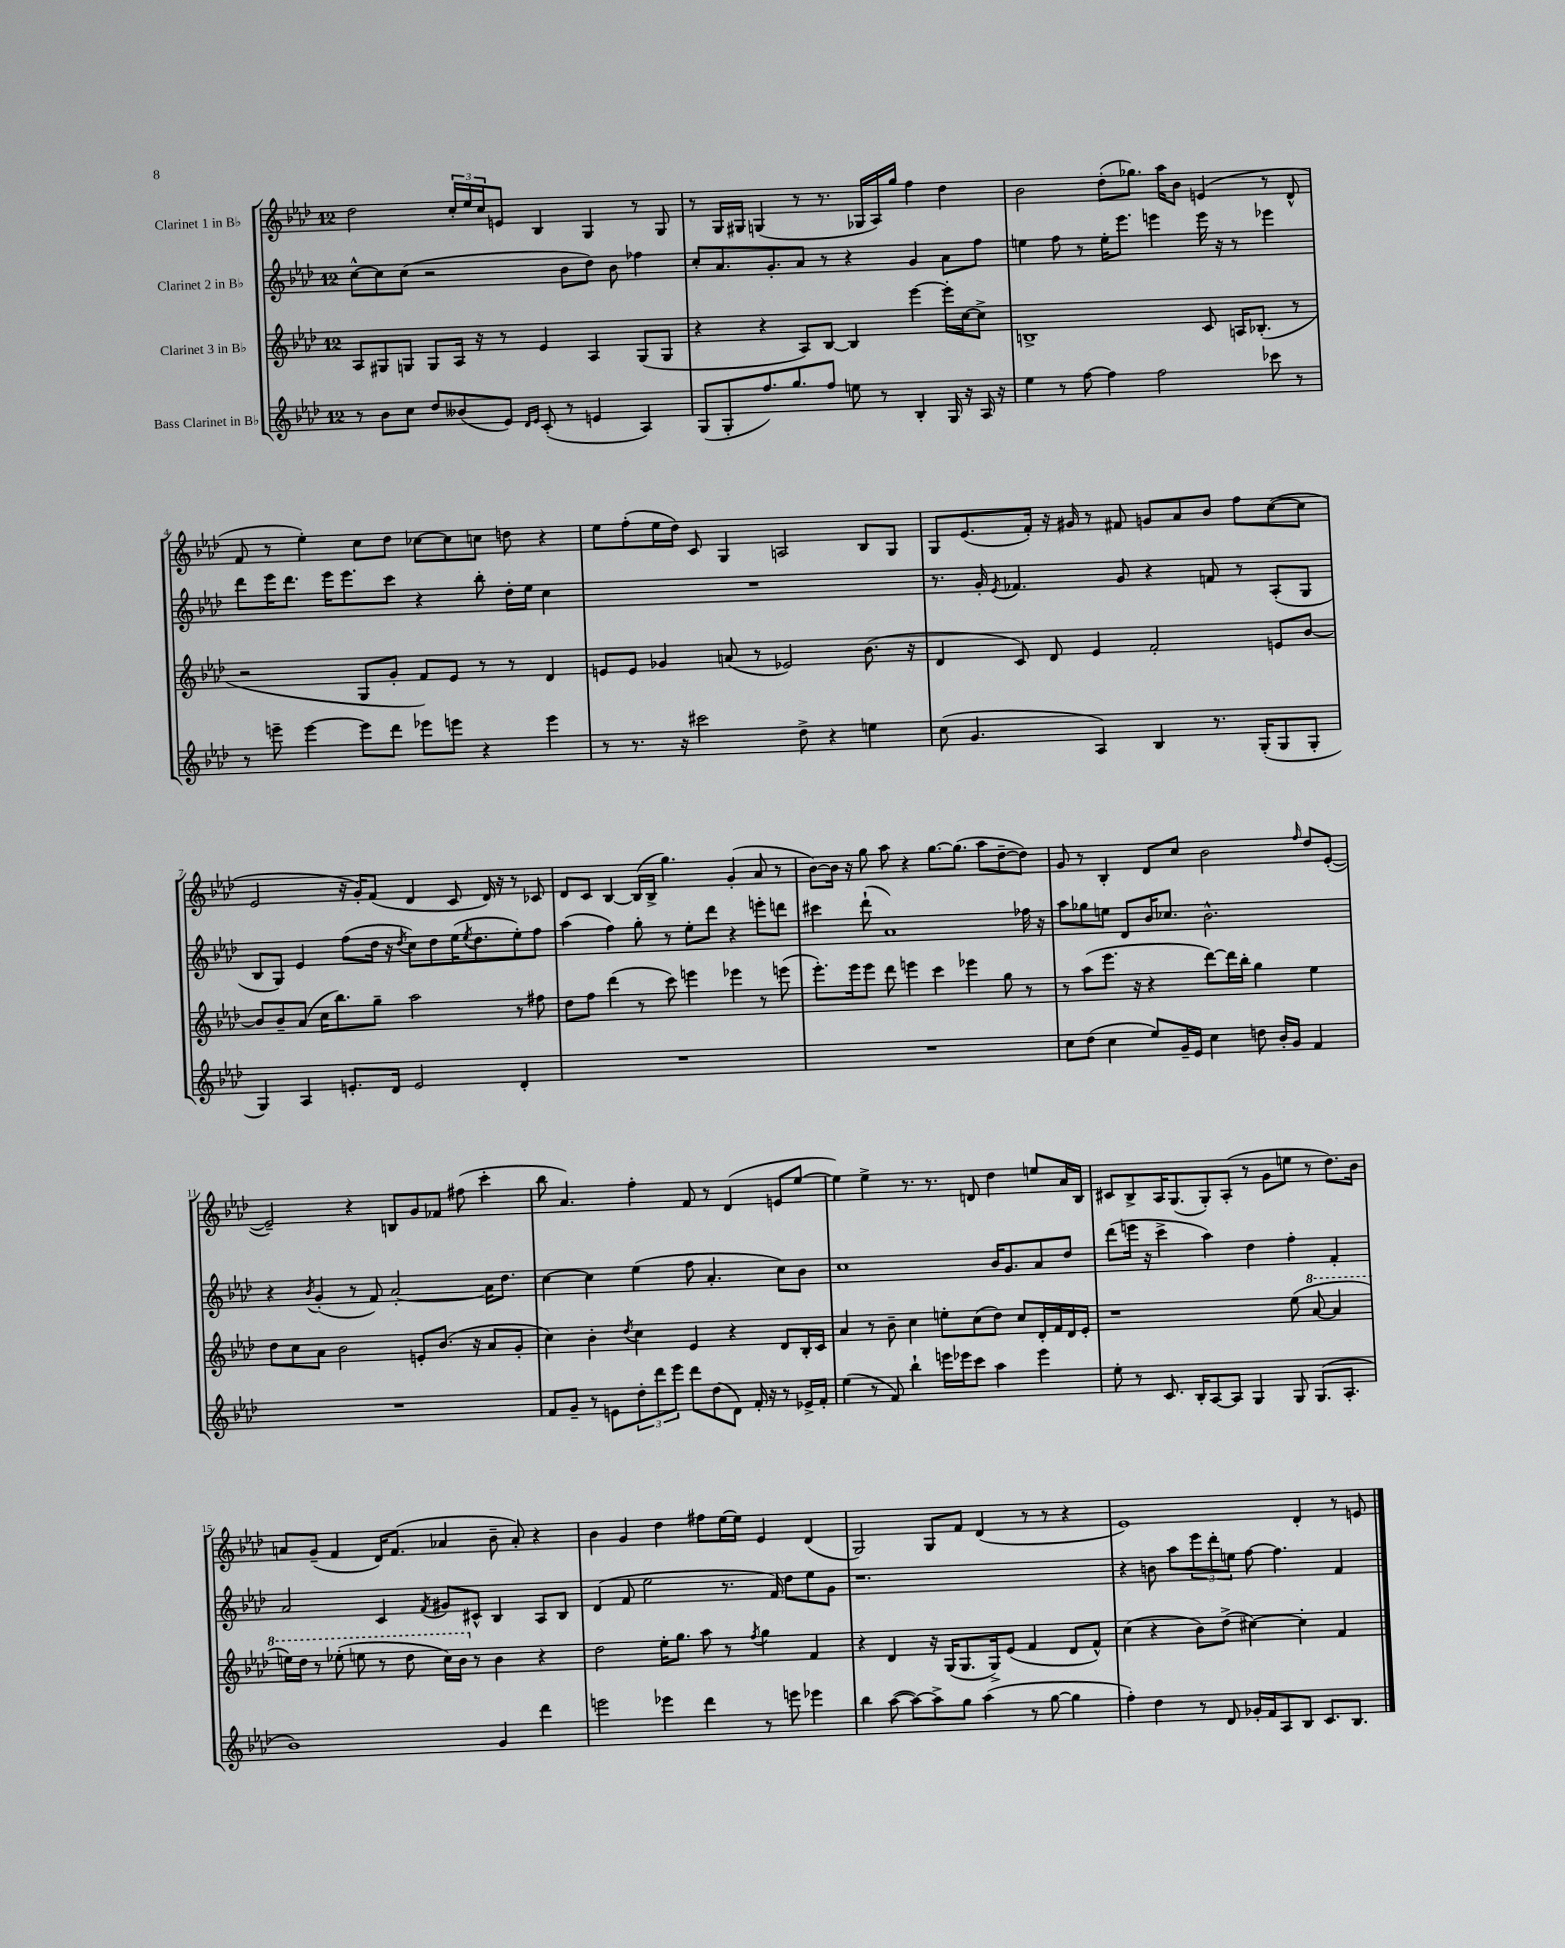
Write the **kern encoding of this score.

**kern	**kern	**kern	**kern
*part4	*part3	*part2	*part1
*staff4	*staff3	*staff2	*staff1
*I"Bass Clarinet in B♭	*I"Clarinet 3 in B♭	*I"Clarinet 2 in B♭	*I"Clarinet 1 in B♭
*clefG2	*clefG2	*clefG2	*clefG2
*k[b-e-a-d-]	*k[b-e-a-d-]	*k[b-e-a-d-]	*k[b-e-a-d-]
*M12/8	*M12/8	*M12/8	*M12/8
=1	=1	=1	=1
8r	8A-/L	[8cc^^\L	2dd-\
8b-\L	8G#X/	8cc\]	.
8cc\J	8Gn/J	(8cc\J	.
8dd-/L	8G/L	2r	.
(8b--X/	16A-/Jk	.	24cc'/LL
.	.	.	24ee-/
.	16r	.	.
.	.	.	24cc/J
8e-/J)	8r	.	8en/J
16qqd-/LL	.	.	.
16qqe-/JJ	.	.	.
(8c'/	4e-/	.	4B-/
8r	.	8b-\L	.
4en/	4A-/	8dd-\J)	4G/
.	.	8b-\	.
4A-/)	(8G/L	4ff-X\	8r
.	8G/J	.	8G/
=2	=2	=2	=2
(8G/L	4r	8cc'/L	8r
8G'/	.	8.a-/	16G/LL
.	.	.	16G#X/JJ
8.ff/)	4r	.	(4Gn/
.	.	8.g'/	.
8.gg/	.	.	.
.	8A-/L)	8a-/J	8r
8ff/J	[8B-/J	8r	8.r
8een\	4B-/]	4r	.
.	.	.	16G-X/LL
8r	.	.	16A-/)
.	.	.	16gg/JJ
4B-'/	[4eee-\	4g/	4ff\
16G/	16eee-'\LL]	8a-\L	4dd-\
16r	[16cc\J	.	.
16A-/	8cc^\J]	8ff\J	.
16r	.	.	.
=3	=3	=3	=3
4ee-\	1Bn^	4een\	2b-\
8r	.	8ff\	.
[8ff\	.	8r	.
4ff\]	.	16ee'\KL	(8dd-'\L
.	.	8.eee-\J	.
.	.	.	8.gg-X\J)
2ff\	.	4eeen\	.
.	.	.	16aa-\KL
.	.	.	8b-\J
.	8c/	16eee\	(4en/
.	.	16r	.
.	16An/KL	8r	.
.	(8.B-X'/J	.	.
8ccc-X\	.	4eee-X\	8r
8r	8r	.	8d-^^/
!!LO:LB:g=z
=4	=4	=4	=4
8r	2r	8ddd-\L	8f/
8eeen~\	.	16eee-\K	8r
.	.	8.ddd-\J	.
[4eee\	.	.	4ee-'\)
.	.	16eee-\KL	.
.	.	8.eee-\	.
8eee\L]	8G/L	.	8cc\L
8ddd-\J	8g'/J	8ccc\J	8dd-\J
8eee-X\L	8f/L)	4r	[8cc-X\L
8eeen\J	8e-/J	.	8cc-\]
4r	8r	8bb-'\	8ccn\J
.	8r	16dd-'\LL	8ddn\
.	.	16ee-\JJ	.
4eee\	4d-/	4cc\	4r
=5	=5	=5	=5
8r	8en/L	1.r	8ee-\L
8.r	8e/J	.	(8ff'\
.	4g-X/	.	16ee-\L
16r	.	.	16dd-\JJ)
2ccc#X\	.	.	8c/
.	(8an/	.	4G/
.	8r	.	.
.	2e-X/)	.	2An/
8dd-^\	.	.	.
4r	.	.	.
4een\	(8.b-\	.	8B-/L
.	.	.	8G/J
.	16r	.	.
=6	=6	=6	=6
(8cc\	4d-/	8.r	8G/L
4.g/	.	.	(8.e-/
.	.	16g'/	.
.	.	8qe-/	.
.	8c/)	4.f-X/	.
.	.	.	16f'/Jk)
.	8d-/	.	16r
.	.	.	16g#X/
4A-/)	4e-/	.	8r
.	.	8g/	8f#X/
4B-/	2f'/	4r	8gn/L
.	.	.	8a-/
8.r	.	8fn/	8b-/J
.	.	8r	8ff\L
(16G'/KL	.	.	.
8G/	8en/L	(8A-'/L	([8cc\
8G'/J	[8b-/J	8G/J	8cc\J]
!!LO:LB:g=z
=7	=7	=7	=7
4G/)	8b-/L]	8B-/L	2e-/
.	8b-~/	8G/J)	.
4A-/	(8a-/J	4e-/	.
.	16cc\KL	.	.
.	8.bb-\)	.	.
8.en'/L	.	(8ff\L	16r
.	.	.	16g'/KL)
.	8gg~\J	16dd-\Jk	(8f/J
16d-/Jk	.	16r	.
.	.	8qdd-/	.
2e/	2aa-\	8cc\L)	4d-/
.	.	8dd-\	.
.	.	(16ee-\K	8c/
.	.	8qee-/	.
.	.	8.dd-\	.
.	.	.	16d-/)
.	.	.	16r
4d-'/	8r	8ee-'\)	8r
.	8ff#X\	8ff\J	8c-X/
=8	=8	=8	=8
1.r	8dd-\L	(4aa-\	8d-/L
.	8ff\J	.	8c/J
.	(4ddd-\	4ff\)	[4B-/
.	8r	8gg'\	(16B-/LL]
.	.	.	16B-^/JJ
.	8ccc\)	8r	4.gg\)
.	4eeen\	8ee-'\L	.
.	.	8ddd-\J	.
.	4eee-X\	4r	(4g'/
.	8r	8eeen'\L	8a-/
.	(8eeen\	8dddn\J	8r
=9	=9	=9	=9
1.r	8.eee-'\L)	4ccc#X\	[8b-\L)
.	.	.	16b-\Jk]
.	16eee-\k	.	16r
.	8eee-\J	(8ddd-`\	8gg\
.	8ddd-\	1a-)	8aa-\
.	4eeen\	.	4r
.	4ccc\	.	[8.gg\L
.	.	.	(8.gg\J]
.	4eee-X\	.	.
.	.	.	8aa-\L
.	8gg\	.	[8dd-~\
.	8r	16ff-X\	8dd-\J])
.	.	16r	.
=10	=10	=10	=10
8cc\L	8r	8aa-\L	8g/
(8dd-\J	(8aa-\L	8gg-X\	8r
4cc\	8.eee-\J	8een\J	4B-'/
.	.	8d-/L	.
.	16r	.	.
8ee-/L)	4r	16b-/K	8d-/L
.	.	8.cc-X/J	.
16g~/L	.	.	8cc/J
16e-/JJ	.	.	.
4cc\	[8ddd-\L)	2.b-^^\	2b-\
.	16ddd-\L]	.	.
.	16bb-'\JJ	.	.
8ddn\	4gg\	.	.
16b-'/LL	.	.	.
16g/JJ	.	.	.
.	.	.	16qqff/
4f/	4ee-\	.	8dd-/L
.	.	.	([8e-'/J
!!LO:LB:g=z
=11	=11	=11	=11
1.r	8dd-\L	4r	2e-~/])
.	8cc\	.	.
.	.	8qb-/	.
.	8a-\J	(4g'/	.
.	2b-\	.	.
.	.	8r	4r
.	.	8f/)	.
.	.	[2a-'/	8Bn/L
.	8en'/L	.	8g/
.	(8.b-/J	.	8f-X/J
.	.	.	(8ff#X\
.	16r	.	.
.	8a-/L	16a-\KL]	4ccc'\
.	.	8.dd-\J	.
.	8g'/J	.	.
=12	=12	=12	=12
8f/L	4cc\)	[4cc\	8bb-\
8g~/J	.	.	4.a-/)
8r	4b-'\	4cc\]	.
8en\L	.	.	.
.	8qdd-/	.	.
12dd-'\	4cc\	(4ee-\	4ff'\
12ddd-\	.	.	.
12eee-\J	.	.	.
8ddd-\L	4e-/	8ff\	8f/
(8dd-\	.	4.a-'/	8r
8d-\J)	4r	.	(4d-/
16f'/	.	.	.
16r	.	.	.
8r	8d-/L	8cc\L)	8en/L
16e-X^/LL	16B-'/L	8b-\J	[8ee-/J
16f'/JJ	16c/JJ	.	.
=13	=13	=13	=13
(4ee-\	4a-/	1cc	4ee-\])
8r	8r	.	4ee-^\
8f/)	8b-~\	.	.
4bb-`\	4cc\	.	8.r
.	.	.	8.r
16eeen\LL	8een'\L	.	.
16eee-X\J	.	.	.
8ccc\J	(8cc\	.	8dn/
4aa-\	8dd-\J)	16b-/KL	4dd-\
.	.	8.g/	.
.	8cc/L	.	.
4eee-\	16d-'/L	8a-/	8een/L
.	16f/	.	.
.	16d-/	8dd-/J	16a-/L
.	16e-'/JJ	.	16B-/JJ
=14	=14	=14	=14
8ee-'\	1r	(8ddd-\L	8c#X/L
8r	.	16eeen\Jk	8B-^/
.	.	16r	.
8.c/	.	4ccc^\	16A-/K
.	.	.	(8.G/
16B-'/KL	.	.	.
[8A-/	.	4aa-\)	8G'/)
8A-/J]	.	.	(8A-'/J
4G/	.	4dd-\	8r
.	.	.	8g\L
8G/	(8ee-\	4ff'\	8een\J
*	*8va	*	*
(8.G/L	[8aa-/	.	8r
.	4aa-/]	4f'/	8.dd-\L)
8.A-'/J	.	.	.
.	.	.	16b-\Jk
!!LO:LB:g=z
=15	=15	=15	=15
1b-)	16eeen\LL)	2a-/	8an/L
.	16ddd-\JJ	.	.
.	8r	.	(8g~/J
.	(8eee-X'\	.	4f/
.	8eeen\	.	.
.	8r	4c/	16d-/KL)
.	.	.	(8.f/J
.	8ddd-\	.	.
.	.	8qf/	.
.	16ccc\LL)	8g#X/L	4a-X/
.	16bb-\JJ	.	.
*	*X8va	*	*
.	8r	8c#X^^/J	.
4g/	4b-\	4B-/	8b-~\
.	.	.	8a-'/)
4ddd-\	4r	8A-/L	4r
.	.	8B-/J	.
=16	=16	=16	=16
2eeen\	2dd-\	(4d-/	4b-\
.	.	8f/	4g/
.	.	2ee-\	.
4eee-X\	16ee-'\KL	.	4dd-\
.	8.gg\J	.	.
4ddd-\	8aa-\	.	8ff#X\L
.	8r	8.r	[16ee-\L
.	.	.	16ee-\JJ]
.	8qff/	.	.
8r	4gg\	.	4e-/
.	.	16f/)	.
8eeen\	.	8dd-\L	.
4eee-X\	4f/	8ee-\	(4d-/
.	.	8g\J	.
=17	=17	=17	=17
4bb-\	4r	1.r	2G/)
([8aa-\	4d-/	.	.
8aa-\L_)	.	.	.
8aa-^\]	16r	.	8G/L
.	(16G/KL	.	.
8gg\J	8.G/	.	8f/J
(4aa-\	.	.	(4d-/
.	16G^/k)	.	.
.	(8e-/J	.	.
8r	4f/	.	8r
[8gg\	.	.	8r
4gg\]	8d-/L	.	4r
.	8f^^/J)	.	.
=18	=18	=18	=18
4ff'\)	(4cc\	4r	1e-)
4dd-\	4r	8bn\	.
.	.	8aa-\L	.
8r	8b-\L)	12eee-\	.
.	.	12ddd-'\	.
8d-/	(8dd-^\J	.	.
.	.	12een\J	.
16g-X'/LL	[4cc#X\)	[8ff\	.
16f/J	.	.	.
8A-/	.	4.ff\]	.
8B-/J	4cc#'\]	.	4d-'/
8.c/L	.	.	.
.	4f/	4f/	8r
8.B-/J	.	.	.
.	.	.	8en/
==	==	==	==
*-	*-	*-	*-
